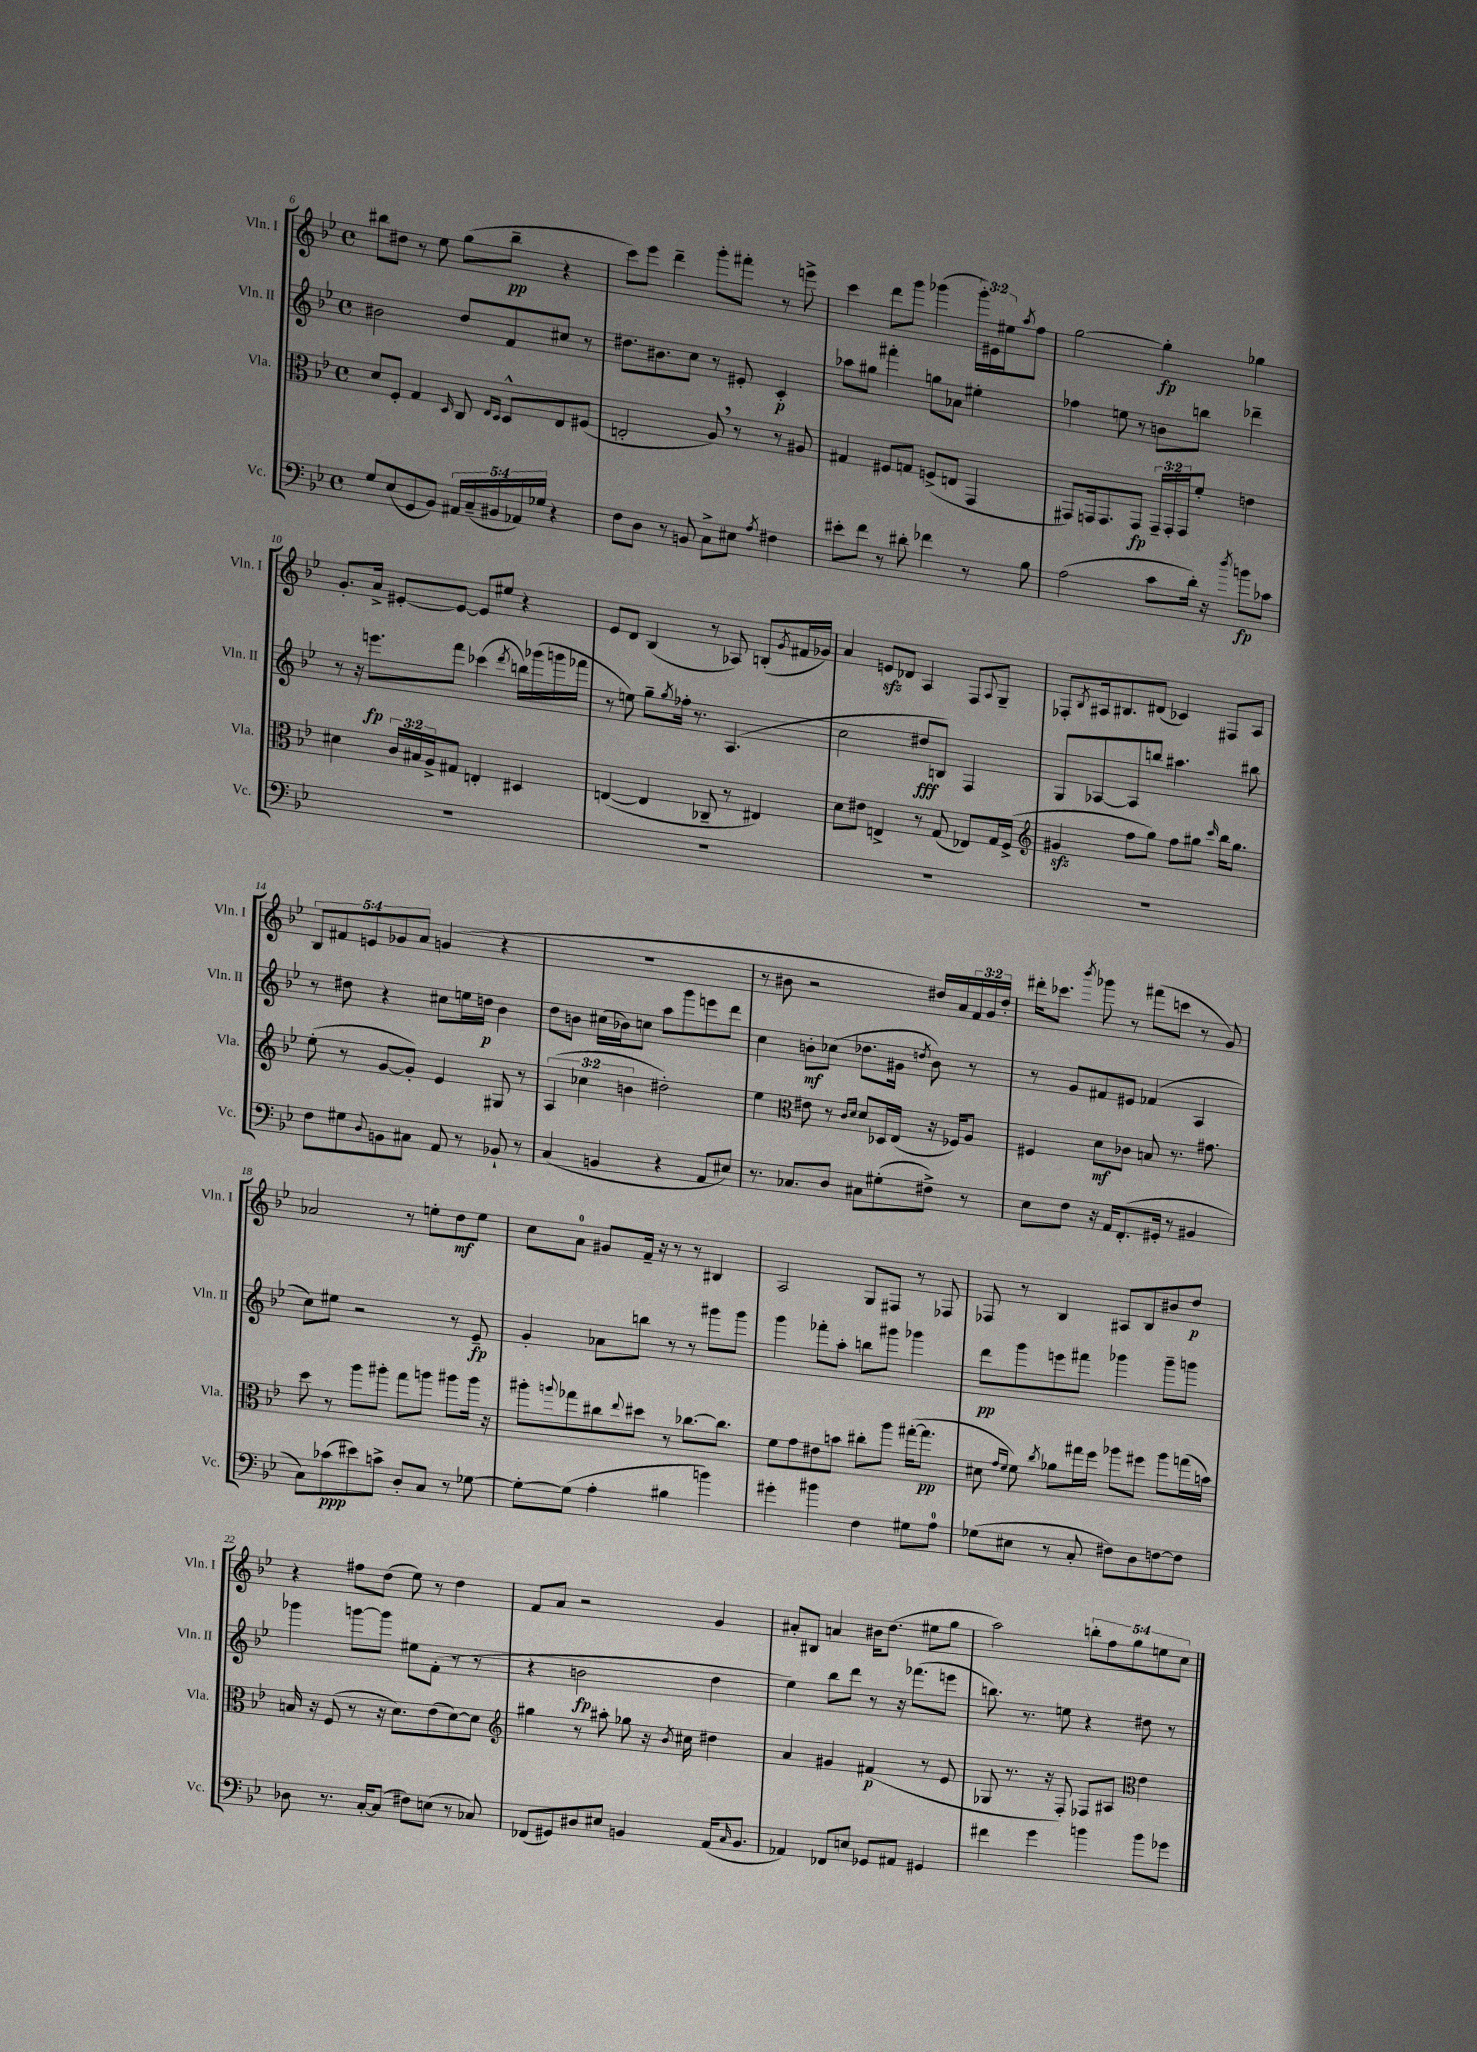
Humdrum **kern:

**kern	**dynam	**kern	**dynam	**kern	**dynam	**kern	**dynam
*part4	*part4	*part3	*part3	*part2	*part2	*part1	*part1
*staff4	*staff4	*staff3	*staff3	*staff2	*staff2	*staff1	*staff1
*I"Vc.	*	*I"Vla.	*	*I"Vln. II	*	*I"Vln. I	*
*I'Vc.	*	*I'Vla.	*	*I'Vln. II	*	*I'Vln. I	*
*clefF4	*	*clefC3	*	*clefG2	*	*clefG2	*
*k[b-e-]	*	*k[b-e-]	*	*k[b-e-]	*	*k[b-e-]	*
*M4/4	*	*M4/4	*	*M4/4	*	*M4/4	*
*met(c)	*	*met(c)	*	*met(c)	*	*met(c)	*
=6	=6	=6	=6	=6	=6	=6	=6
8G/L	.	8d/L	.	2b#X\	.	8bb#X\L	.
(8E-/	.	8F'/J	.	.	.	8dd#X\J	.
8GG/	.	4G/	.	.	.	8r	.
8BB-/J)	.	.	.	.	.	8ee-\	.
.	.	16qqD/	.	.	.	.	.
20AA#X/LL	.	8C/	.	8dd/L	.	(8gg\L	.
(20C~/	.	.	.	.	.	.	.
20BB#X/	.	.	.	.	.	.	.
.	.	16qqE-/LL	.	.	.	.	.
.	.	16qqD/JJ	.	.	.	.	.
.	.	8D^^/L	.	8f/	.	8bb#~\J	pp
20AA-X/)	.	.	.	.	.	.	.
20G-X/JJ	.	.	.	.	.	.	.
4r	.	8E-/	.	8cc#X/J	.	4r	.
.	.	(8F#X/J	.	8r	.	.	.
=7	=7	=7	=7	=7	=7	=7	=7
8F\L	.	2En'/	.	8.dd#X\L	.	8ccc\L)	.
8D\J	.	.	.	.	.	8eee-\J	.
.	.	.	.	8.b#X\	.	.	.
8r	.	.	.	.	.	4ddd~\	.
8BBn/	.	.	.	8cc\J	.	.	.
8C^\L	.	8A,/)	.	8r	.	8ggg'\L	.
8E#X\J	.	8r	.	8e#X'/	.	8fff#X'\J	.
8qA/	.	.	.	.	.	.	.
4F#X\	.	8r	.	4c'/	p	8r	.
.	.	8A#X/	.	.	.	8eeen^\	.
=8	=8	=8	=8	=8	=8	=8	=8
8e#X'\L	.	4G#X/	.	8aa-X\L	.	4ccc\	.
8f\J	.	.	.	8gg#X\J	.	.	.
8r	.	8F#X/L	.	4fff#X'\	.	8ddd\L	.
8d#X'\	.	8Gn/J	.	.	.	8ggg\J	.
4f-X\	.	(8Fn^/L	.	8ggn\L	.	(4ggg-X\	.
.	.	8En/J	.	8a-X\J	.	.	.
8r	.	4GG/	.	4ee#X'\	.	24ggg-'\LL)	.
.	.	.	.	.	.	24e#X\	.
.	.	.	.	.	.	24ee#X\J	.
.	.	.	.	.	.	8qaa/	.
8B-\	.	.	.	.	.	8ff\J	.
=9	=9	=9	=9	=9	=9	=9	=9
(2A\	.	8GG#X/L)	.	4ff-X\	.	[2gg\	.
.	.	16GGn/k	.	.	.	.	.
.	.	8.GG/	.	.	.	.	.
.	.	.	.	8een\	.	.	.
.	.	8GG/J	fp	8r	.	.	.
8c\L	.	24GG~/LL	.	8bn\L	.	4gg'\]	fp
.	.	24GG'/	.	.	.	.	.
.	.	24GG/J	.	.	.	.	.
16d'\Jk)	.	8f'/J	.	8bbn\J	.	.	.
16r	.	.	.	.	.	.	.
8qdd/	.	.	.	.	.	.	.
8bn\L	fp	4en\	.	4ddd-X~\	.	4gg-X\	.
8c-X\J	.	.	.	.	.	.	.
!!LO:LB:g=z
=10	=10	=10	=10	=10	=10	=10	=10
1r	.	4d#X\	.	8r	.	8.g'/L	.
.	.	.	.	16r	.	.	.
.	.	.	.	8.eeen\L	fp	16a^/Jk	.
.	.	24c/LL	.	.	.	[8e#X'/L	.
.	.	24B#X/	.	.	.	.	.
.	.	24A^/J	.	.	.	.	.
.	.	8G#X/J	.	8fff\J	.	8e#/J_	.
.	.	4En'/	.	(4ccc-X\	.	8e#/L]	.
.	.	.	.	.	.	8ee#X/J	.
.	.	.	.	8qddd/	.	.	.
.	.	4D#X/	.	16bbn\LL)	.	4r	.
.	.	.	.	(16ggg-X\	.	.	.
.	.	.	.	16gggn\	.	.	.
.	.	.	.	16fff-X\JJ	.	.	.
=11	=11	=11	=11	=11	=11	=11	=11
1r	.	([4En/	.	8r	.	8e-/L	.
.	.	.	.	8een\)	.	8d/J	.
.	.	4E/]	.	8gg~\L	.	(4B-/	.
.	.	.	.	8qgg/	.	.	.
.	.	.	.	16ff-X'\Jk	.	.	.
.	.	.	.	8.r	.	.	.
.	.	8C-X~/	.	.	.	8r	.
.	.	8r	.	(4.A/	.	8A-X/)	.
.	.	4E#X/)	.	.	.	(8Bn'/L	.
.	.	.	.	.	.	8qg/	.
.	.	.	.	.	.	16f#X/L	.
.	.	.	.	.	.	16g-X/JJ)	.
=12	=12	=12	=12	=12	=12	=12	=12
1r	.	8d\L	.	2cc\	.	4a/	.
.	.	8e#X\J	.	.	.	.	.
.	.	4En^/	.	.	.	8enzz/L	.
.	.	.	.	.	.	8d-X/J	.
.	.	8r	.	8dd#X/L	fff	4A/	.
.	.	(8G/	.	8Bn/J)	.	.	.
.	.	8E-X/L)	.	4F/	.	8F/L	.
.	.	.	.	.	.	8qqA/	.
.	.	16G/L	.	.	.	8G~/J	.
.	.	(16F^/JJ	.	.	.	.	.
=13	=13	=13	=13	=13	=13	=13	=13
*	*	*clefG2	*	*	*	*	*
1r	.	4g#Xzz/	.	8G/L	.	8F-X'/L	.
.	.	.	.	.	.	8qB-/	.
.	.	.	.	[8A-X/	.	16A#X/k	.
.	.	.	.	.	.	8.B#X/	.
.	.	8ff\L	.	8A-/]	.	.	.
.	.	8gg\J)	.	8bbn/J	.	(8d#X/J	.
.	.	8ff\L	.	4.aa#X\	.	4c-X/)	.
.	.	8gg#X\J	.	.	.	.	.
.	.	16qqccc/	.	.	.	.	.
.	.	16bb-\KL	.	.	.	8F#X/L	.
.	.	8.gg#\J	.	.	.	.	.
.	.	.	.	8bb#X\	.	8A#/J	.
!!LO:LB:g=z
=14	=14	=14	=14	=14	=14	=14	=14
8F\L	.	(8ee-'\	.	8r	.	10B-/L	.
.	.	.	.	.	.	10f#X/	.
8G#X\	.	8r	.	8dd#X\	.	.	.
.	.	.	.	.	.	10en/	.
8qqD/	.	.	.	.	.	.	.
8BBn\	.	[8g/L	.	4r	.	.	.
.	.	.	.	.	.	10g-X/	.
8C#X\J	.	8g'/J])	.	.	.	.	.
.	.	.	.	.	.	10a/J	.
8AA/	.	4e-/	.	8cc#X\L	.	(4gn/	.
8r	.	.	.	16een\L	.	.	.
.	.	.	.	16ddn\JJ	p	.	.
8BB-X`/	.	8G#X/	.	4b-\	.	4r	.
8r	.	8r	.	.	.	.	.
=15	=15	=15	=15	=15	=15	=15	=15
(4C/	.	(6A/	.	8dd\L	.	1r	.
.	.	.	.	8bn\J	.	.	.
.	.	6cc-X\	.	.	.	.	.
4BBn/	.	.	.	(16cc#X\LL	.	.	.
.	.	.	.	16b-X\J)	.	.	.
.	.	6bn\	.	.	.	.	.
.	.	.	.	8ccn\J	.	.	.
4r	.	2dd#X'\)	.	8aa\L	.	.	.
.	.	.	.	8ggg\	.	.	.
8AA/L	.	.	.	8eeen\	.	.	.
8E#X/J)	.	.	.	8ddd\J	.	.	.
=16	=16	=16	=16	=16	=16	=16	=16
8.r	.	4ee-\	.	4cc\	.	8r	.
.	.	.	.	.	.	8b#X\	.
8.C-X/L	.	.	.	.	.	.	.
*	*	*clefC3	*	*	*	*	*
.	.	8e#X\	.	8bn'\L	mf	2r	.
8D/J	.	8r	.	(8cc-X\J	.	.	.
.	.	16qqc/LL	.	.	.	.	.
.	.	16qqd/JJ	.	.	.	.	.
8C#X\L	.	8d/L	.	8.dd-X\L	.	.	.
(8G#X'\	.	16D-X/L	.	.	.	.	.
.	.	(16E-/JJ	.	16g#X\Jk	.	.	.
.	.	.	.	8qddn/	.	.	.
8F#X^\J)	.	16r	.	8b\)	.	16dd#X/LL)	.
.	.	16F-X/KL)	.	.	.	16a/	.
8r	.	8A/J	.	8r	.	24f/	.
.	.	.	.	.	.	24g/	.
.	.	.	.	.	.	24dd#'/JJ	.
=17	=17	=17	=17	=17	=17	=17	=17
8E-\L	.	4F#X/	.	8r	.	16ddd#X'\KL	.
.	.	.	.	.	.	8.ccc-X\J	.
8F\J	.	.	.	8g/L	.	.	.
.	.	.	.	.	.	8qbbb-/	.
16r	.	8d\L	mf	8f#X/	.	8ggg-X\	.
16AA/KL	.	.	.	.	.	.	.
(8.FF'/	.	8c-X\J	.	8e#X/J	.	8r	.
.	.	8Bn/	.	(4f-X/	.	(8fff#X\L	.
16GG#X'/Jk	.	.	.	.	.	.	.
8r	.	8.r	.	.	.	8cccn\J	.
4BB#X/	.	.	.	4A/	.	8r	.
.	.	8.g#X\	.	.	.	.	.
.	.	.	.	.	.	8g/)	.
!!LO:LB:g=z
=18	=18	=18	=18	=18	=18	=18	=18
8C\L)	.	8dd\	.	8cc\L)	.	2a-X/	.
(8c-X\	ppp	8r	.	8ee#X\J	.	.	.
8e#X\)	.	8aa\L	.	2r	.	.	.
8cn^\J	.	8aa#X'\J	.	.	.	.	.
8D'/L	.	8gg\L	.	.	.	8r	.
8C/J	.	8aan\J	.	.	.	8een'\L	.
8r	.	8aa#X\L	.	8r	.	8dd\	mf
[8G-X\	.	16aa#\Jk	.	8e-~/	fp	8ee\J	.
.	.	16r	.	.	.	.	.
=19	=19	=19	=19	=19	=19	=19	=19
8G-'\L_	.	8aa#X'\L	.	4g'/	.	8cc\L	.
.	.	8qqaan/	.	.	.	.	.
(8G-\J]	.	8gg-X\	.	.	.	8a\J	.
4A'\	.	8cc#X\	.	8a-X\L	.	8g#X/L	.
.	.	8qqee-/	.	.	.	.	.
.	.	8dd#X\J	.	8bbn\J	.	16f~/Jk	.
.	.	.	.	.	.	16r	.
4B#X\	.	8r	.	8r	.	8r	.
.	.	[8.cc-X\L	.	8r	.	8r	.
4bn\)	.	.	.	8ggg#X\L	.	4B#X/	.
.	.	8.cc-\J]	.	.	.	.	.
.	.	.	.	8ggg#\J	.	.	.
=20	=20	=20	=20	=20	=20	=20	=20
4g#X'\	.	8f\L	.	4ggg\	.	2A/	.
.	.	8g\	.	.	.	.	.
4b#X\	.	8e#X\	.	8fff-X'\L	.	.	.
.	.	8bn\J	.	8aa'\J	.	.	.
4F\	.	8cc#X'\L	.	8bbn\L	.	8G/L	.
.	.	8aa\J	.	8ggg#X\J	.	8F#X/J	.
8G#X\L	.	([16gg#X'\KL	.	4ggg-X\	.	8r	.
.	.	8.gg#\J]	pp	.	.	.	.
8A\J	.	.	.	.	.	8F-X/	.
=21	=21	=21	=21	=21	=21	=21	=21
(8G-X\L	.	8d#X\	.	8ddd\L	pp	8F-X/	.
.	.	16qqg/LL	.	.	.	.	.
.	.	16qqf/JJ	.	.	.	.	.
8E#X\J	.	8f\)	.	8ggg\	.	8r	.
.	.	8qcc/	.	.	.	.	.
8r	.	8a-X\L	.	8eeen\	.	4B-/	.
8C'/	.	16gg#X\L	.	8fff#X\J	.	.	.
.	.	16ff\JJ	.	.	.	.	.
8F#X\L)	.	8aa-X\L	.	4ggg-X\	.	8A#X/L	.
8D\	.	8ff#X\J	.	.	.	8B-/	.
[8Fn\	.	8aa-\L	.	8ggg-~\L	.	8b#X/	.
8F\J]	.	(16ggn\L	.	8gggn\J	.	8dd/J	p
.	.	16bn\JJ)	.	.	.	.	.
!!LO:LB:g=z
=22	=22	=22	=22	=22	=22	=22	=22
8D-X\	.	16Bn/	.	4ggg-X\	.	4r	.
.	.	16r	.	.	.	.	.
8.r	.	(8F/	.	.	.	.	.
.	.	8r	.	[8gggn\L	.	8ff#X\L	.
[16C'/KL	.	.	.	.	.	.	.
(8C/J]	.	16r	.	8ggg\J]	.	(8dd\J	.
.	.	8.d\L)	.	.	.	.	.
8F#X\L)	.	.	.	8ee#X\L	.	8ee-\)	.
(8En\J	.	(8e-\	.	(8f'\J	.	8r	.
8r	.	[8d\)	.	8r	.	4dd\	.
8C-X/)	.	8d\J]	.	8r	.	.	.
=23	=23	=23	=23	=23	=23	=23	=23
*	*	*clefG2	*	*	*	*	*
(8FF-X/L	.	4gg#X\	.	4r	.	8f/L	.
8GG#X/)	.	.	.	.	.	8a/J	.
8D#X/	.	8r	.	2bn\	fp	2r	.
8E#X/J	.	8aa#X'\	.	.	.	.	.
4BBn/	.	8gg-X\	.	.	.	.	.
.	.	16r	.	.	.	.	.
.	.	8qb-/	.	.	.	.	.
.	.	16cc#X\	.	.	.	.	.
(16AA/KL	.	4dd#X\	.	4dd\	.	4g/	.
16qqC/	.	.	.	.	.	.	.
8.BB/J	.	.	.	.	.	.	.
=24	=24	=24	=24	=24	=24	=24	=24
4AA-X/)	.	4a/	.	4ee-\)	.	8a#X'/L	.
.	.	.	.	.	.	8B#X/J	.
8FF-X/L	.	4g#X/	.	8bb-\L	.	4an/	.
8En/J	.	.	.	8ddd\J	.	.	.
8GG-X/L	.	(4f#X/	p	8r	.	16b#X\KL	.
.	.	.	.	.	.	(8.dd\J	.
8AA#X/J	.	.	.	16r	.	.	.
.	.	.	.	(8.fff-X\L	.	.	.
4GG#X/	.	8r	.	.	.	8ee#X\L	.
.	.	8e-/	.	8eeen\J	.	8gg\J	.
=25	=25	=25	=25	=25	=25	=25	=25
4f#X\	.	8G-X/	.	8.bbn\)	.	2aa\)	.
.	.	8.r	.	.	.	.	.
.	.	.	.	8.r	.	.	.
4g\	.	.	.	.	.	.	.
.	.	16r	.	.	.	.	.
.	.	8F'/)	.	8een\	.	.	.
4bn\	.	8F-X/L	.	4r	.	10bbn'\L	.
.	.	.	.	.	.	10ff\	.
.	.	8A#X/J	.	.	.	.	.
.	.	.	.	.	.	10gg\	.
*	*	*clefC3	*	*	*	*	*
8b\L	.	4e-\	.	8dd#X\	.	.	.
.	.	.	.	.	.	10een\	.
8g-X\J	.	.	.	8r	.	.	.
.	.	.	.	.	.	10cc\J	.
==	==	==	==	==	==	==	==
*-	*-	*-	*-	*-	*-	*-	*-
